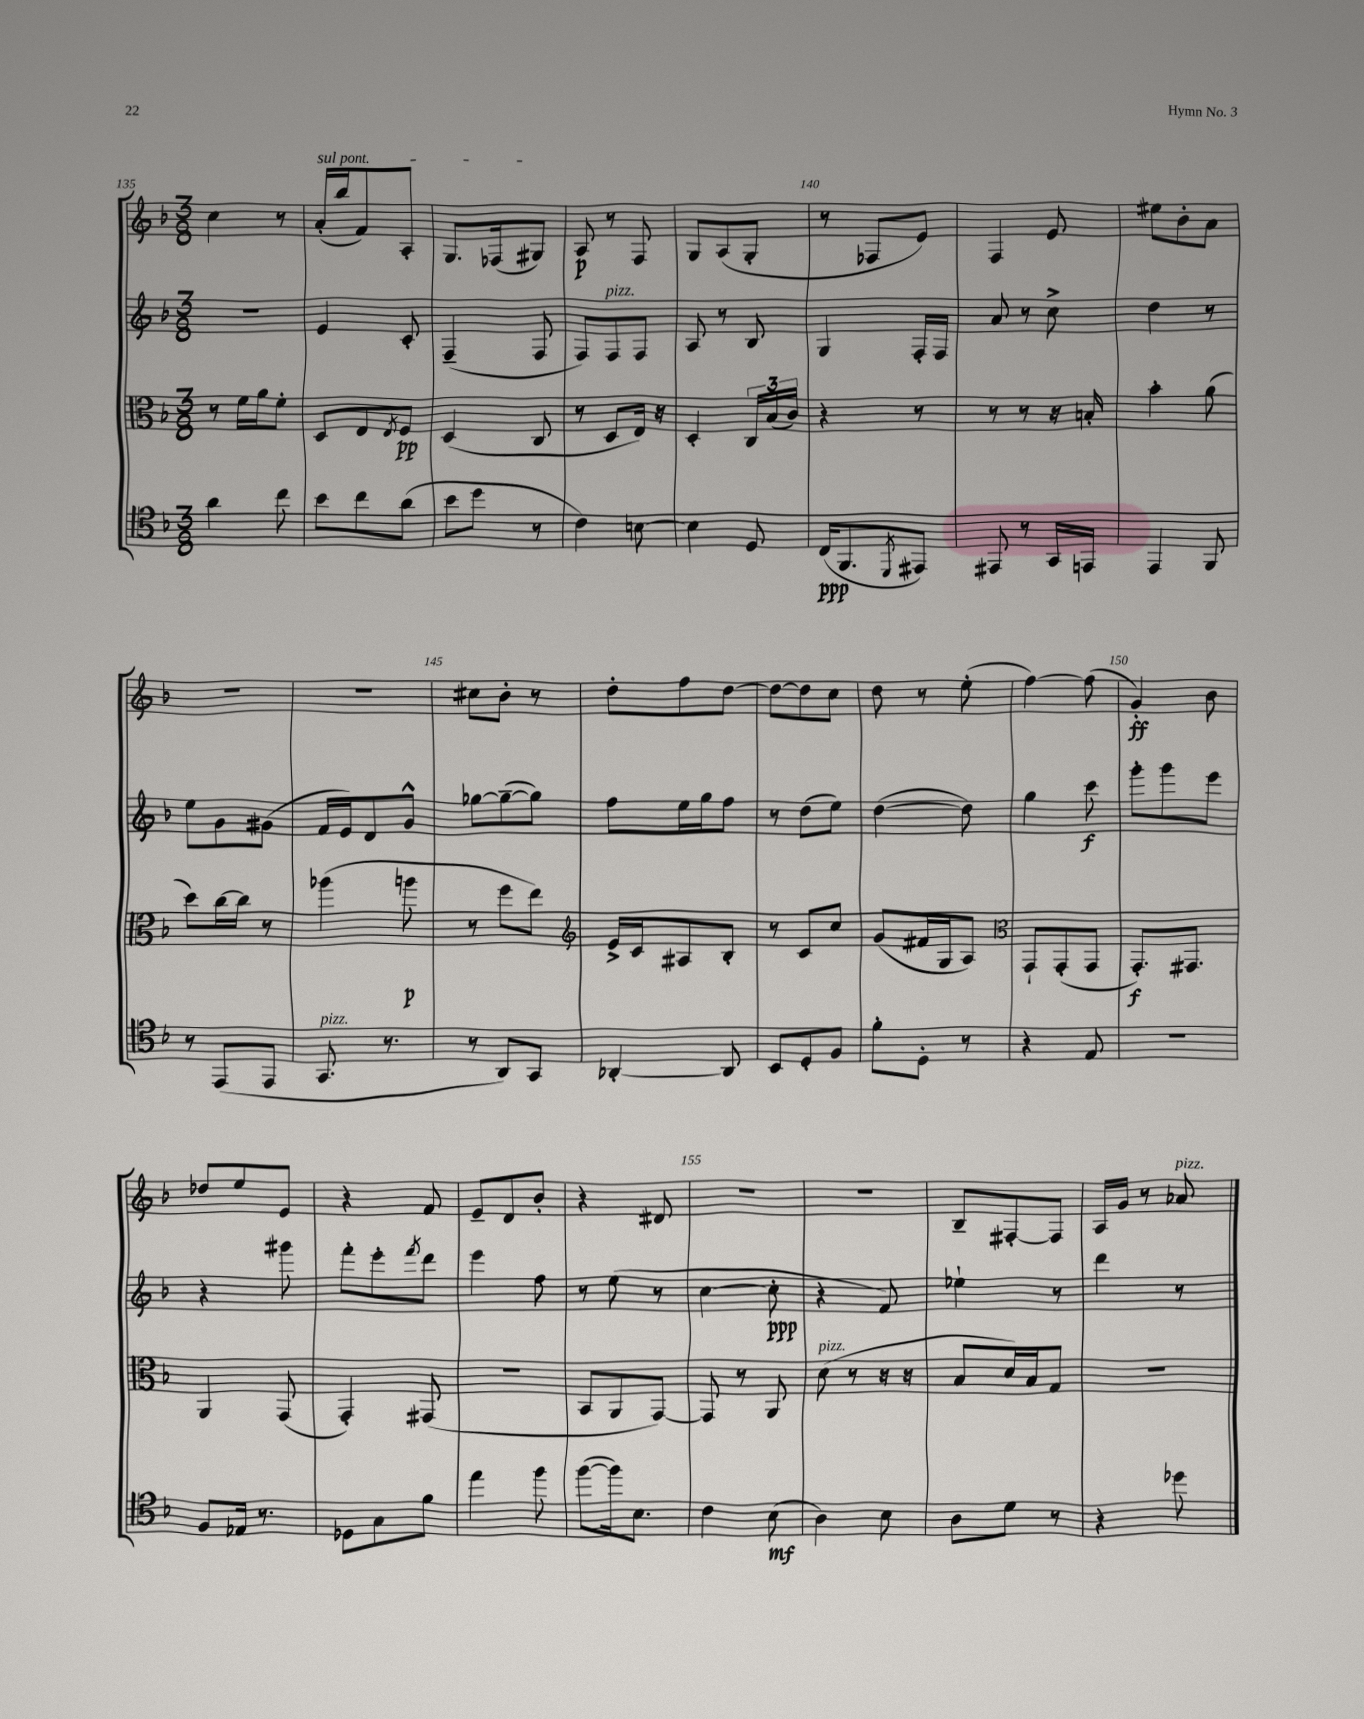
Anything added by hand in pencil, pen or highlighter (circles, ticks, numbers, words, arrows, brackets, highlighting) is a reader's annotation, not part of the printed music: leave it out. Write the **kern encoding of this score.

**kern	**dynam	**kern	**dynam	**kern	**dynam	**kern	**dynam
*part4	*part4	*part3	*part3	*part2	*part2	*part1	*part1
*staff4	*staff4	*staff3	*staff3	*staff2	*staff2	*staff1	*staff1
*clefC4	*	*clefC3	*	*clefG2	*	*clefG2	*
*k[b-]	*	*k[b-]	*	*k[b-]	*	*k[b-]	*
*M3/8	*	*M3/8	*	*M3/8	*	*M3/8	*
=135	=135	=135	=135	=135	=135	=135	=135
4a\	.	8r	.	4.r	.	4cc\	.
.	.	16f\LL	.	.	.	.	.
.	.	16a\J	.	.	.	.	.
8cc\	.	8f'\J	.	.	.	8r	.
=136	=136	=136	=136	=136	=136	=136	=136
!	!	!	!	!	!	!LO:TX:a:i:t=sul pont.	!
8b-\L	.	8D/L	.	4e/	.	(16a'/LL	.
.	.	.	.	.	.	16bb-/J	.
8cc\	.	8E/	.	.	.	8f/)	.
.	.	8qE/	.	.	.	.	.
(8a\J	.	8F/J	pp	8c'/	.	8A'/J	.
=137	=137	=137	=137	=137	=137	=137	=137
8b-\L	.	(4D/	.	(4F~/	.	8.G/L	.
8dd\J	.	.	.	.	.	.	.
.	.	.	.	.	.	(16F-X/k	.
8r	.	8C/	.	8F/	.	8G#X/J)	.
=138	=138	=138	=138	=138	=138	=138	=138
4c\)	.	8r	.	8F/L)	.	8A/	p
!	!	!	!	!LO:TX:a:i:t=pizz.	!	!	!
.	.	8D/L	.	8F/	.	8r	.
[8Bn\	.	16E/Jk)	.	8F/J	.	8F/	.
.	.	16r	.	.	.	.	.
=139	=139	=139	=139	=139	=139	=139	=139
4B\]	.	4D'/	.	8A/	.	8G/L	.
.	.	.	.	8r	.	(8A/	.
8D/	.	24C/LL	.	8B-/	.	8G'/J	.
.	.	(24B-/	.	.	.	.	.
.	.	24c/JJ)	.	.	.	.	.
=140	=140	=140	=140	=140	=140	=140	=140
(16C/KL	ppp	4r	.	4G/	.	8r	.
8.FF/	.	.	.	.	.	.	.
.	.	.	.	.	.	8F-X/L	.
8qDD/	.	.	.	.	.	.	.
8EE#X/J)	.	8r	.	16F'/LL	.	8e/J)	.
.	.	.	.	16F/JJ	.	.	.
=141	=141	=141	=141	=141	=141	=141	=141
8EE#X/	.	8r	.	8a/	.	4F/	.
8r	.	8r	.	8r	.	.	.
16GG/LL	.	16r	.	8cc^\	.	8e/	.
16EEn/JJ	.	16Bn'/	.	.	.	.	.
=142	=142	=142	=142	=142	=142	=142	=142
4EE/	.	4b-'\	.	4dd\	.	8ee#X\L	.
.	.	.	.	.	.	8b-'\	.
8FF/	.	(8a\	.	8r	.	8a\J	.
!!LO:LB:g=z
=143	=143	=143	=143	=143	=143	=143	=143
8r	.	8dd\L)	.	8ee\L	.	4.r	.
(8EE/L	.	[16cc\L	.	8g\	.	.	.
.	.	16cc\JJ]	.	.	.	.	.
8EE/J	.	8r	.	(8g#X\J	.	.	.
=144	=144	=144	=144	=144	=144	=144	=144
!LO:TX:a:i:t=pizz.	!	!	!	!	!	!	!
8.GG/	.	(4aa-X\	.	16f/LL	.	4.r	.
.	.	.	.	16e/J)	.	.	.
.	.	.	.	8d/	.	.	.
8.r	.	.	.	.	.	.	.
.	.	8aan\	p	8g^^/J	.	.	.
=145	=145	=145	=145	=145	=145	=145	=145
8r	.	8r	.	[8gg-X\L	.	8cc#X\L	.
8AA/L)	.	8ff\L	.	(8gg-~\_	.	8b-'\J	.
8GG/J	.	8ee\J)	.	8gg-\J])	.	8r	.
=146	=146	=146	=146	=146	=146	=146	=146
*	*	*clefG2	*	*	*	*	*
[4AA-X'/	.	16e^/LL	.	8ff\L	.	8dd'\L	.
.	.	16c/J	.	.	.	.	.
.	.	8A#X/	.	16ee\L	.	8ff\	.
.	.	.	.	16gg\J	.	.	.
8AA-/]	.	8B-'/J	.	8ff\J	.	[8dd\J	.
=147	=147	=147	=147	=147	=147	=147	=147
8BB-/L	.	8r	.	8r	.	8dd\L_	.
8D'/	.	8c/L	.	(8dd\L	.	8dd\]	.
8F/J	.	8cc/J	.	8ee\J)	.	8cc\J	.
=148	=148	=148	=148	=148	=148	=148	=148
8f'\L	.	(8g/L	.	([4dd\	.	8dd\	.
8D'\J	.	16f#X/L	.	.	.	8r	.
.	.	16G/J	.	.	.	.	.
8r	.	8A/J)	.	8dd\])	.	(8ee'\	.
=149	=149	=149	=149	=149	=149	=149	=149
*	*	*clefC3	*	*	*	*	*
4r	.	8GG`/L	.	4gg\	.	[4ff\)	.
.	.	(8GG'/	.	.	.	.	.
8E/	.	8GG/J	.	8ccc\	f	(8ff\]	.
=150	=150	=150	=150	=150	=150	=150	=150
4.r	.	8.GG'/L)	f	8ggg'\L	.	4g'/)	ff
.	.	.	.	8ggg\	.	.	.
.	.	8.GG#X/J	.	.	.	.	.
.	.	.	.	8eee\J	.	8b-\	.
!!LO:LB:g=z
=151	=151	=151	=151	=151	=151	=151	=151
8F/L	.	4AA/	.	4r	.	8dd-X/L	.
16E-X/Jk	.	.	.	.	.	8ee/	.
8.r	.	.	.	.	.	.	.
.	.	(8GG/	.	8ggg#X\	.	8e/J	.
=152	=152	=152	=152	=152	=152	=152	=152
8D-X\L	.	4GG'/)	.	8fff'\L	.	4r	.
8G\	.	.	.	8eee'\	.	.	.
.	.	.	.	8qfff/	.	.	.
8f\J	.	(8GG#X/	.	8ddd\J	.	8f/	.
=153	=153	=153	=153	=153	=153	=153	=153
4ee\	.	4.r	.	4eee\	.	8e~/L	.
.	.	.	.	.	.	8d/	.
8ff\	.	.	.	8ff\	.	8b-'/J	.
=154	=154	=154	=154	=154	=154	=154	=154
([8ff\L	.	8BB-/L	.	8r	.	4r	.
16ff\k])	.	8AA/	.	(8ee\	.	.	.
8.B-\J	.	.	.	.	.	.	.
.	.	[8GG/J)	.	8r	.	8d#X/	.
=155	=155	=155	=155	=155	=155	=155	=155
4c\	.	8GG/]	.	[4cc\	.	4.r	.
.	.	8r	.	.	.	.	.
(8B-\	mf	8AA/	.	8cc'\]	ppp	.	.
=156	=156	=156	=156	=156	=156	=156	=156
!	!	!LO:TX:a:i:t=pizz.	!	!	!	!	!
4A\)	.	(8d\	.	4r	.	4.r	.
.	.	8r	.	.	.	.	.
8B-\	.	16r	.	8f/)	.	.	.
.	.	16r	.	.	.	.	.
=157	=157	=157	=157	=157	=157	=157	=157
8A\L	.	8B-/L	.	4ee-X`\	.	8B-~/L	.
8d\J	.	16d/L)	.	.	.	[8F#X'/	.
.	.	16B-/J	.	.	.	.	.
8r	.	8G/J	.	8r	.	8F#/J]	.
=158	=158	=158	=158	=158	=158	=158	=158
4r	.	4.r	.	4ddd\	.	16A/LL	.
.	.	.	.	.	.	16g/JJ	.
.	.	.	.	.	.	8r	.
!	!	!	!	!	!	!LO:TX:a:i:t=pizz.	!
8dd-X\	.	.	.	8r	.	8a-X/	.
==	==	==	==	==	==	==	==
*-	*-	*-	*-	*-	*-	*-	*-
